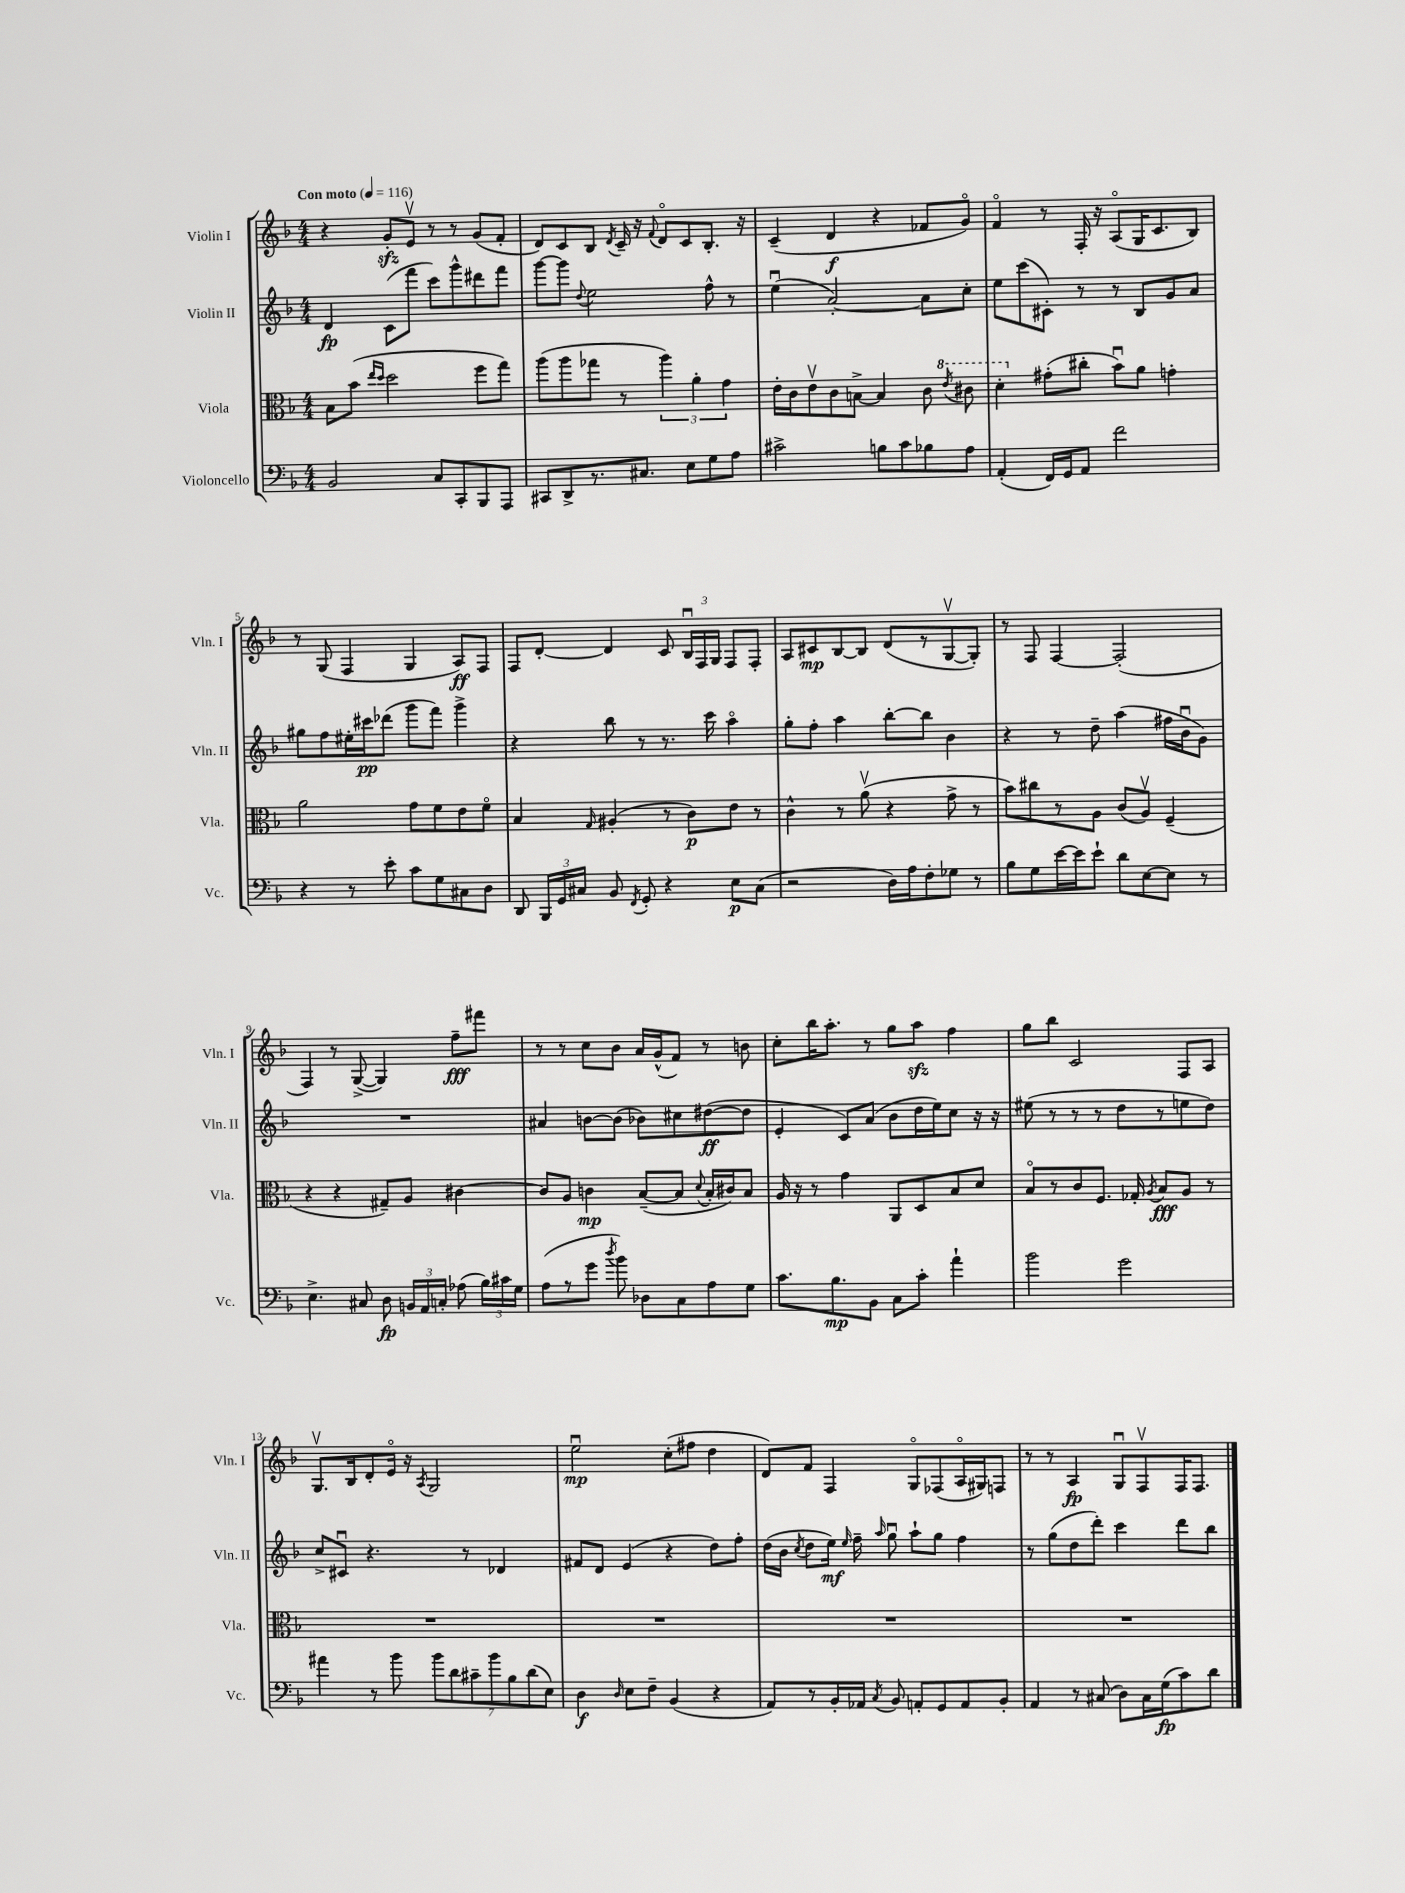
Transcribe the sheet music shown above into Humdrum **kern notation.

**kern	**kern	**kern	**kern
*staff4	*staff3	*staff2	*staff1
*clefF4	*clefC3	*clefG2	*clefG2
*k[b-]	*k[b-]	*k[b-]	*k[b-]
*M4/4	*M4/4	*M4/4	*M4/4
*MM116	*MM116	*MM116	*MM116
2BB-	8B-	4d	4r
.	(8b-	.	.
.	16qqee	.	.
.	16qqdd	.	.
.	2dd	(8c	8g'
.	.	8fff	8ev
8C	.	8ccc)	8r
8CC'	.	8ggg^^	8r
8BBB-	8ff	8ddd#	(8g
8AAA	8gg)	8fff	8f'
=	=	=	=
8CC#	(8aa	[8ggg	8d)
8DD^	8aa	8ggg]	8c
.	.	8qqdd	.
8.r	8gg-	2ee	8B-
.	.	.	8qd
.	8r	.	16c~
8.C#	.	.	16r
.	.	.	8qqf
.	6aa)	.	8do
8E	.	.	8c
.	6a'	.	.
8G	.	8ff^^	8.B-'
.	6g	.	.
8A	.	8r	.
.	.	.	16r
=	=	=	=
2c#^	16e'	(4eeu	(4c~
.	16c	.	.
.	8ev	.	.
.	8c	[2a')	4d
.	[8B^	.	.
8B	4B]	.	4r
8c#	.	.	.
8B-	8c	8a]	8f-
.	8qee	.	.
8A	8cc#	8cc'	8go)
=	=	=	=
(4AA'	4dd'	8ee	4fo
.	.	(8ccc	.
16FF)	(8g#'	8c#')	8r
16GG	.	.	.
8AA	8cc#'	8r	16F'
.	.	.	16r
2f	8b-u)	8r	(8Ao
.	8a	8B-	16G
.	.	.	8.c
.	4g'	8g	.
.	.	8a	8B-)
=	=	=	=
4r	2a	8gg#	8r
.	.	8ff	(8G
8r	.	16ee#'	4F
.	.	16ccc#	.
8e'	.	(8ddd-	.
8c	8g	8ggg	4G
8G	8f	8fff)	.
8C#	8e	4ggg^	8A)
8D	8fo	.	8F
=	=	=	=
8DD	4B-	4r	8F
24BBB-	.	.	[8d'
24GG	.	.	.
24C#	.	.	.
.	16qqG	.	.
8BB-	(4A#'	8bb-	4d]
8qFF	.	.	.
8GG'	.	8r	.
4r	8r	8.r	8c
.	8c)	.	24B-u
.	.	.	24F
.	.	16ccc	.
.	.	.	24G
8E	8e	4aao	8F
(8C#	8r	.	8F'
=	=	=	=
2r	4c^^	8gg'	8A
.	.	8ff'	8c#
.	8r	4aa	[8B-
.	(8av	.	8B-]
16D)	4r	[8bb-'	(8d
16A	.	.	.
8F'	.	8bb-]	8r
8G-	8g^	4b-	[8Gv
8r	8r	.	8G'])
=	=	=	=
8B-	8b-)	4r	8r
8G	8cc#	.	8F
[16e	8r	8r	[4F
16e]	.	.	.
8e`	8A	8dd~	.
8d	(8c	(4aa	(2F']
[8E	8Av)	.	.
8E]	(4F~	16ff#	.
.	.	16b-u	.
8r	.	8g)	.
=	=	=	=
4.E^	4r	1r	4F)
.	4r	.	8r
8C#	.	.	([8G^
8D	8G#~)	.	4G])
24BB	8A	.	.
24AA	.	.	.
24C'	.	.	.
(8A-	[4c#	.	8ff~
24B-)	.	.	8fff#
24c#	.	.	.
24G	.	.	.
=	=	=	=
(8A	8c#]	4a#	8r
8r	8A	.	8r
8g	4c	[8b	8cc
8qdd	.	.	.
8b-)	.	(8b]	8b-
8D-	([8B-~	8b-)	16a
.	.	.	(16g^^
8C	8B-]	8cc#	8f)
.	8qqd	.	.
8A	16B-'	([8dd#	8r
.	16c#)	.	.
8G	8B-	8dd#]	8b
=	=	=	=
8.c	16A	4e'	8cc'
.	16r	.	.
.	8r	.	16bb-
8.B-	.	.	8.aa'
.	4g	8c)	.
8BB-	.	(8a	8r
8C	8AA	8b-	8gg
8c'	8D	16dd	8aa
.	.	16ee)	.
4a`	8B-	8cc	4ff
.	8d	16r	.
.	.	16r	.
=	=	=	=
2b-	8B-o	(8ee#	8gg
.	8r	8r	8bb-
.	8c	8r	2c
.	8.F	8r	.
2g	.	8dd	.
.	16G-'	.	.
.	8qA	.	.
.	8B-	8r	.
.	8A	8ee	8F
.	8r	8dd)	8A
=	=	=	=
4a#	1r	8cc^	8.Gv
.	.	8c#u	.
.	.	.	16B-
8r	.	4.r	8d'
8b-	.	.	16eo
.	.	.	16r
.	.	.	8qA
14b-	.	.	2G
14d	.	.	.
.	.	8r	.
14c#~	.	.	.
14b-	.	.	.
.	.	4d-	.
14B-	.	.	.
(14d	.	.	.
14E)	.	.	.
=	=	=	=
4D	1r	8f#	2eeu
.	.	8d	.
16qqD	.	.	.
8E	.	(4e	.
8F~	.	.	.
(4BB-	.	4r	(8cc'
.	.	.	8ff#
4r	.	8dd)	4dd
.	.	8ff'	.
=	=	=	=
8AA)	1r	(16dd	8d)
.	.	16b-	.
.	.	8qcc	.
8r	.	8dd	8f
16BB-'	.	16ee)	4F
.	.	16qqee	.
16AA-	.	16ff~	.
8qC	.	16qqaa	.
8BB-	.	8ggu	.
8AA'	.	8aa`	8Go
8GG	.	8gg	(8F-
8AA	.	4ff	16Ao
.	.	.	16G#)
8BB-'	.	.	8F
=	=	=	=
4AA	1r	8r	8r
.	.	(8gg	8r
8r	.	8dd	4A
(8C#	.	8ddd')	.
8D)	.	4ccc	8Gu
16C#	.	.	8Fv
(16G	.	.	.
8c)	.	8ddd	16F
.	.	.	8.F
8d	.	8bb-	.
==	==	==	==
*-	*-	*-	*-
